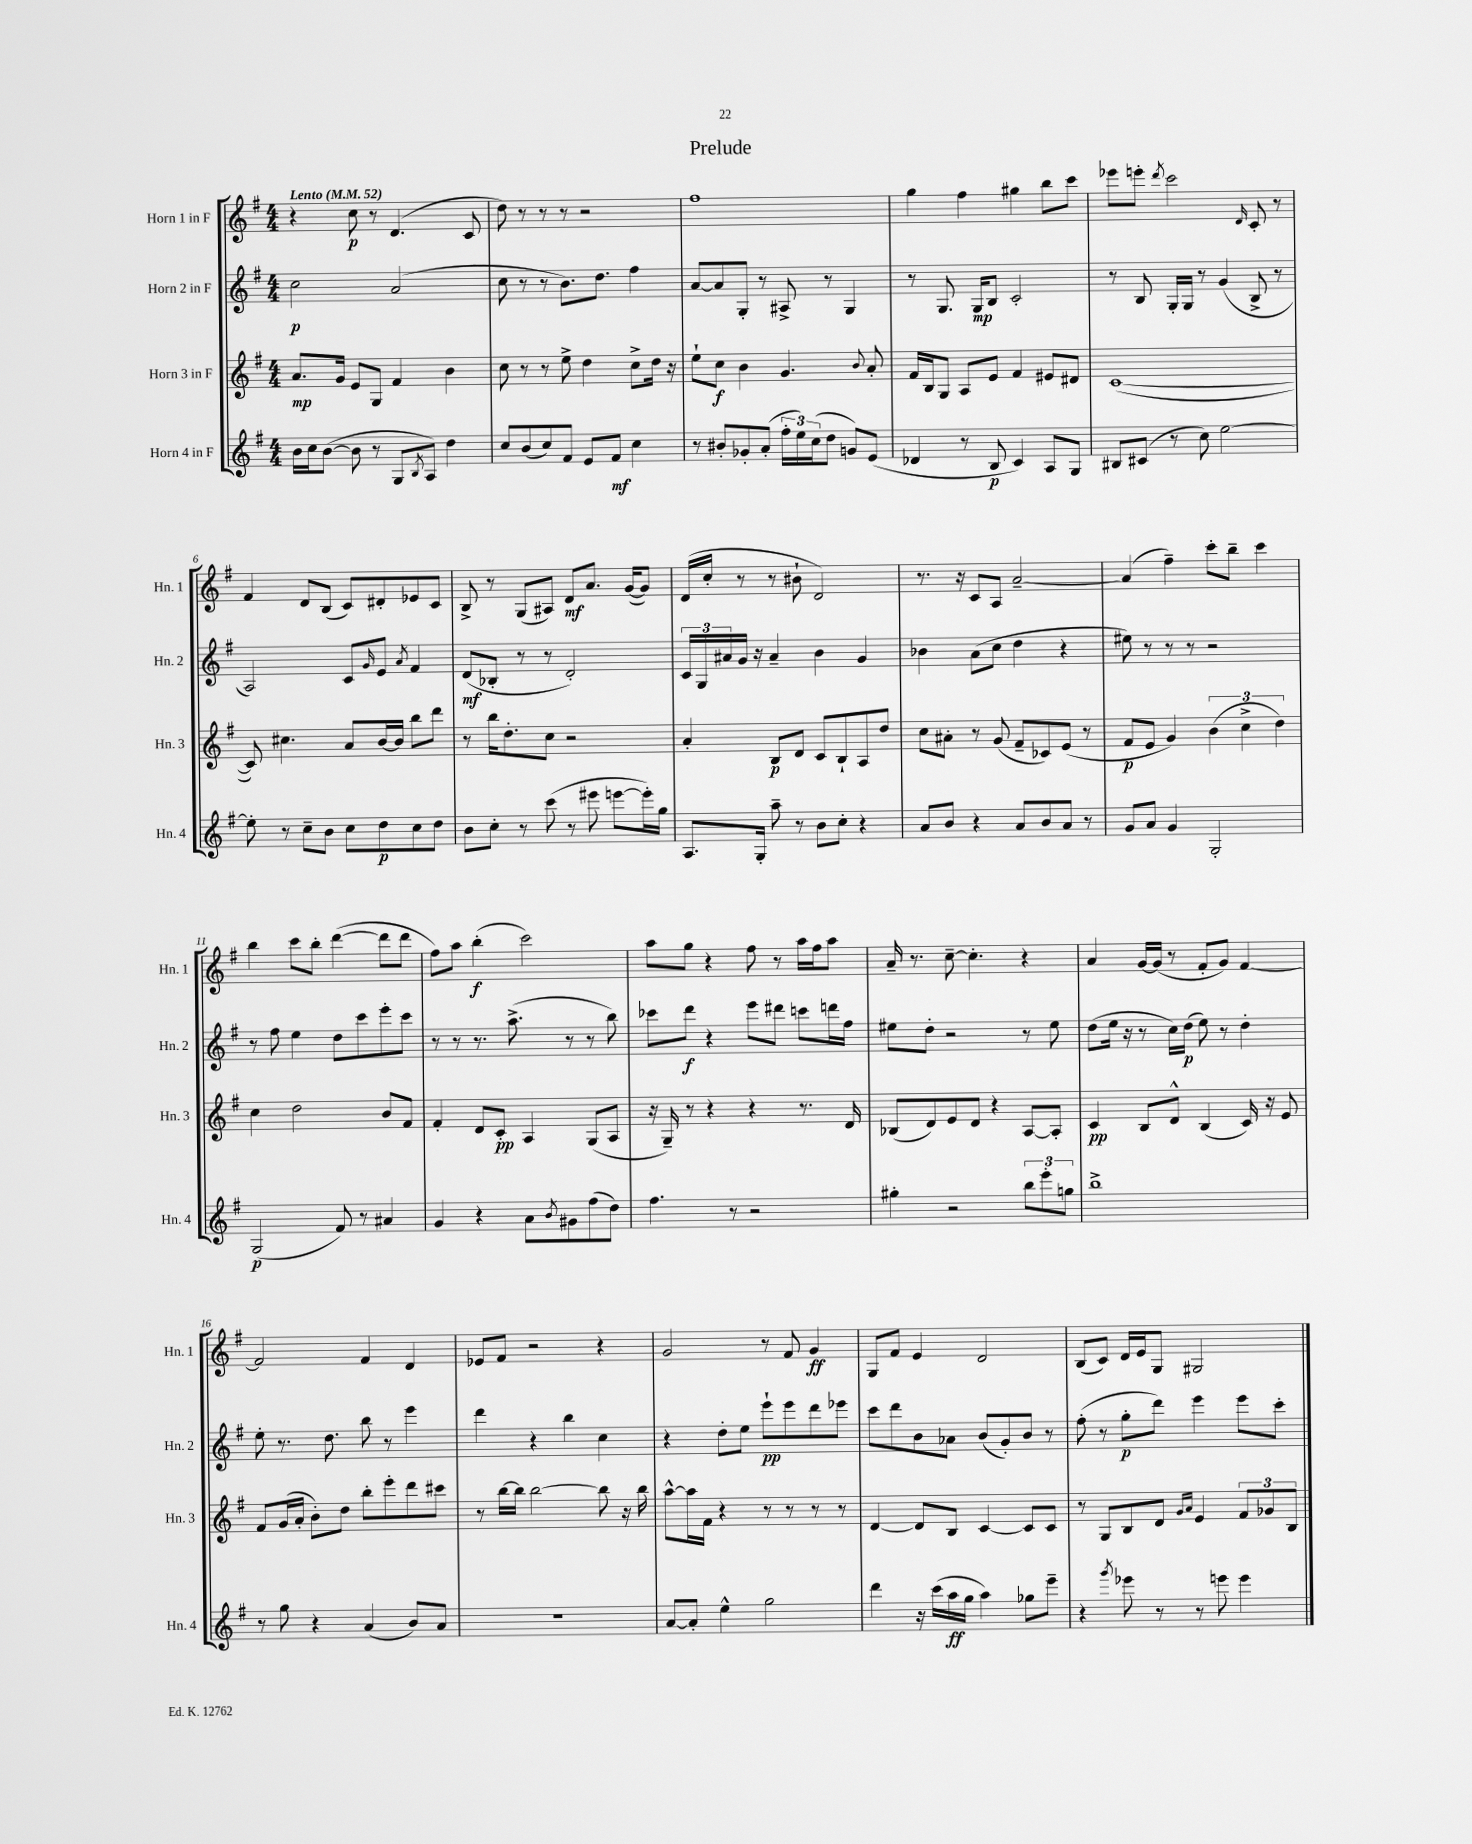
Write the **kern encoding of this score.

**kern	**dynam	**kern	**dynam	**kern	**dynam	**kern	**dynam
*part4	*part4	*part3	*part3	*part2	*part2	*part1	*part1
*staff4	*staff4	*staff3	*staff3	*staff2	*staff2	*staff1	*staff1
*I"Horn 4 in F	*	*I"Horn 3 in F	*	*I"Horn 2 in F	*	*I"Horn 1 in F	*
*I'Hn. 4	*	*I'Hn. 3	*	*I'Hn. 2	*	*I'Hn. 1	*
*clefG2	*	*clefG2	*	*clefG2	*	*clefG2	*
*k[f#]	*	*k[f#]	*	*k[f#]	*	*k[f#]	*
*M4/4	*	*M4/4	*	*M4/4	*	*M4/4	*
*MM52	*	*MM52	*	*MM52	*	*MM52	*
=1	=1	=1	=1	=1	=1	=1	=1
!	!	!	!	!	!	!LO:TX:a:B:t=Lento	!
16b\LL	.	8.a/L	mp	2cc\	p	4r	.
16cc\J	.	.	.	.	.	.	.
([8b\J	.	.	.	.	.	.	.
.	.	16g/Jk	.	.	.	.	.
8b\]	.	8e/L	.	.	.	8cc\	p
8r	.	8G/J	.	.	.	8r	.
8G/L	.	4f#/	.	(2a/	.	(4.d/	.
8qB/	.	.	.	.	.	.	.
8A/J)	.	.	.	.	.	.	.
4dd\	.	4b\	.	.	.	.	.
.	.	.	.	.	.	8c/	.
=2	=2	=2	=2	=2	=2	=2	=2
8cc/L	.	8cc\	.	8cc\	.	8dd\)	.
(8b/	.	8r	.	8r	.	8r	.
8cc/)	.	8r	.	8r	.	8r	.
8f#/J	.	8ee^\	.	8.b\L)	.	8r	.
8e/L	.	4dd\	.	.	.	2r	.
.	.	.	.	8.dd\J	.	.	.
8f#/J	mf	.	.	.	.	.	.
4cc\	.	8cc^\L	.	4ff#\	.	.	.
.	.	16dd\Jk	.	.	.	.	.
.	.	16r	.	.	.	.	.
=3	=3	=3	=3	=3	=3	=3	=3
8r	.	8ee`\L	.	[8a/L	.	1ff#	.
8b#X'/L	.	8cc\J	f	8a/]	.	.	.
8g-X'/	.	4b\	.	8G'/J	.	.	.
(8a'/J	.	.	.	8r	.	.	.
24ff#'\LL	.	4.g/	.	8A#X^/	.	.	.
24ee\)	.	.	.	.	.	.	.
(24cc\J	.	.	.	.	.	.	.
8dd\J	.	.	.	8r	.	.	.
8gn/L)	.	.	.	4G/	.	.	.
.	.	8qqb/	.	.	.	.	.
(8e/J	.	8a'/	.	.	.	.	.
=4	=4	=4	=4	=4	=4	=4	=4
4d-X/	.	16f#/LL	.	8r	.	4gg\	.
.	.	16B/J	.	.	.	.	.
.	.	8G/J	.	8.G/	.	.	.
8r	.	8A/L	.	.	.	4ff#\	.
.	.	.	.	16G/KL	mp	.	.
8B/	p	8e/J	.	8B/J	.	.	.
4c/)	.	4f#/	.	2c'/	.	4gg#X\	.
8A/L	.	8e#X/L	.	.	.	8bb\L	.
8G/J	.	8d#X/J	.	.	.	8ccc\J	.
=5	=5	=5	=5	=5	=5	=5	=5
8B#X/L	.	([1c	.	8r	.	8eee-X\L	.
(8c#X/J	.	.	.	8B/	.	8eeen'\J	.
.	.	.	.	.	.	8qddd/	.
8r	.	.	.	16G'/LL	.	2ccc\	.
.	.	.	.	16G/JJ	.	.	.
8cc\)	.	.	.	8r	.	.	.
[2ee\	.	.	.	(4g/	.	.	.
.	.	.	.	.	.	16qqd/	.
.	.	.	.	8B^/	.	8c'/	.
.	.	.	.	8r	.	8r	.
!!LO:LB:g=z
=6	=6	=6	=6	=6	=6	=6	=6
8ee'\]	.	8c/])	.	2A/)	.	4f#/	.
8r	.	4.cc#X\	.	.	.	.	.
8cc~\L	.	.	.	.	.	8d/L	.
8b\J	.	.	.	.	.	(8B/J	.
8cc\L	.	8a/L	.	8c/L	.	8c/L)	.
.	.	.	.	16qqg/	.	.	.
8dd\	p	[16b/L	.	8e/J	.	8d#X'/	.
.	.	16b/JJ]	.	.	.	.	.
.	.	.	.	8qa/	.	.	.
8cc\	.	8bb\L	.	4f#/	.	8e-X/	.
8dd\J	.	8ddd\J	.	.	.	8c/J	.
=7	=7	=7	=7	=7	=7	=7	=7
8b\L	.	8r	.	(8d/L	mf	8B^/	.
8cc'\J	.	16bb\KL	.	8B-X'/J	.	8r	.
.	.	8.dd'\	.	.	.	.	.
8r	.	.	.	8r	.	(8G/L	.
(8ccc\	.	8cc\J	.	8r	.	8A#X/J)	.
8r	.	2r	.	2d'/)	.	8d/L	mf
8eee#X\	.	.	.	.	.	8.a/J	.
[8eeen\L	.	.	.	.	.	.	.
.	.	.	.	.	.	([16g/KL	.
16eee'\L])	.	.	.	.	.	8g/J])	.
16gg\JJ	.	.	.	.	.	.	.
=8	=8	=8	=8	=8	=8	=8	=8
8.A/L	.	4a'/	.	24c/LL	.	(16d/LL	.
.	.	.	.	24G/	.	.	.
.	.	.	.	.	.	16cc'/JJ	.
.	.	.	.	24a#X/	.	.	.
.	.	.	.	16g/JJ	.	8r	.
16G'/Jk	.	.	.	16r	.	.	.
8aa~\	.	8B/L	p	4a#~/	.	8r	.
8r	.	8d/J	.	.	.	8b#X`\	.
8b\L	.	8c/L	.	4b\	.	2d/)	.
8cc'\J	.	8B`/	.	.	.	.	.
4r	.	8A/	.	4g/	.	.	.
.	.	8dd/J	.	.	.	.	.
=9	=9	=9	=9	=9	=9	=9	=9
8a/L	.	8cc\L	.	4b-X\	.	8.r	.
8b/J	.	8a#X'\J	.	.	.	.	.
.	.	.	.	.	.	16r	.
4r	.	8r	.	(8a\L	.	8c/L	.
.	.	(8g/	.	8cc\J	.	8A/J	.
8a/L	.	8f#~/L	.	4dd\	.	[2a~/	.
8b/	.	8c-X/)	.	.	.	.	.
8a/J	.	(8e/J	.	4r	.	.	.
8r	.	8r	.	.	.	.	.
=10	=10	=10	=10	=10	=10	=10	=10
8g/L	.	8f#/L	p	8ee#X\)	.	(4a/]	.
8a/J	.	8e/J	.	8r	.	.	.
4g/	.	4g/)	.	8r	.	4ff#~\)	.
.	.	.	.	8r	.	.	.
2G'/	.	(6b\	.	2r	.	8ccc'\L	.
.	.	.	.	.	.	8bb~\J	.
.	.	6cc^\	.	.	.	.	.
.	.	.	.	.	.	4ccc\	.
.	.	6dd\)	.	.	.	.	.
!!LO:LB:g=z
=11	=11	=11	=11	=11	=11	=11	=11
(2G/	p	4cc\	.	8r	.	4bb\	.
.	.	.	.	8ff#\	.	.	.
.	.	2dd\	.	4ee\	.	8ccc\L	.
.	.	.	.	.	.	8bb'\J	.
8f#/)	.	.	.	8dd\L	.	([4ddd\	.
8r	.	.	.	8ccc\	.	.	.
4a#X/	.	8b/L	.	8eee'\	.	8ddd\L]	.
.	.	8f#/J	.	8ccc\J	.	8ddd\J	.
=12	=12	=12	=12	=12	=12	=12	=12
4g/	.	4f#'/	.	8r	.	8ff#\L)	.
.	.	.	.	8r	.	8aa\J	.
4r	.	8d/L	.	8.r	.	(4bb'\	f
.	.	8c'/J	pp	.	.	.	.
.	.	.	.	(8.aa^\	.	.	.
8a\L	.	4A/	.	.	.	2ccc\)	.
8qb/	.	.	.	.	.	.	.
8g#X\	.	.	.	8r	.	.	.
(8ff#\	.	(8G/L	.	8r	.	.	.
8dd\J)	.	8A/J	.	8bb\)	.	.	.
=13	=13	=13	=13	=13	=13	=13	=13
4.ff#\	.	16r	.	8ccc-X\L	.	8aa\L	.
.	.	16G~/)	.	.	.	.	.
.	.	8r	.	8ddd\J	f	8gg\J	.
.	.	4r	.	4r	.	4r	.
8r	.	.	.	.	.	.	.
2r	.	4r	.	8eee\L	.	8ff#\	.
.	.	.	.	8ddd#X\J	.	8r	.
.	.	8.r	.	8cccn\L	.	16aa\LL	.
.	.	.	.	.	.	16ff#\J	.
.	.	.	.	16dddn\L	.	8aa\J	.
.	.	16d/	.	16ff#\JJ	.	.	.
=14	=14	=14	=14	=14	=14	=14	=14
4gg#X'\	.	(8B-X/L	.	8ee#X\L	.	16a~/	.
.	.	.	.	.	.	8.r	.
.	.	8d/)	.	8dd'\J	.	.	.
2r	.	8e/	.	2r	.	[8cc~\	.
.	.	8d/J	.	.	.	4.cc'\]	.
.	.	4r	.	.	.	.	.
12bb\L	.	[8A/L	.	8r	.	4r	.
12eee'\	.	.	.	.	.	.	.
.	.	8A'/J]	.	8ee#\	.	.	.
12ggn\J	.	.	.	.	.	.	.
=15	=15	=15	=15	=15	=15	=15	=15
1bb^	.	4c/	pp	(8dd\L	.	4a/	.
.	.	.	.	16ee\Jk	.	.	.
.	.	.	.	16r	.	.	.
.	.	8B/L	.	8r	.	[16g/LL	.
.	.	.	.	.	.	(16g/JJ]	.
.	.	8d^^/J	.	16cc\LL)	.	8r	.
.	.	.	.	(16dd\JJ	p	.	.
.	.	(4B/	.	8ee\)	.	8f#'/L	.
.	.	.	.	8r	.	8g/J)	.
.	.	16c/)	.	4dd'\	.	[4f#/	.
.	.	16r	.	.	.	.	.
.	.	8e/	.	.	.	.	.
!!LO:LB:g=z
=16	=16	=16	=16	=16	=16	=16	=16
8r	.	8f#/L	.	8ee'\	.	2f#/]	.
8gg\	.	(16g/L	.	8.r	.	.	.
.	.	16a'/JJ	.	.	.	.	.
4r	.	8b'\L)	.	.	.	.	.
.	.	.	.	8.dd\	.	.	.
.	.	8dd\J	.	.	.	.	.
(4a/	.	8bb'\L	.	8bb\	.	4f#/	.
.	.	8eee'\	.	8r	.	.	.
8b/L)	.	8ddd\	.	4eee\	.	4d/	.
8a/J	.	8ccc#X\J	.	.	.	.	.
=17	=17	=17	=17	=17	=17	=17	=17
1r	.	8r	.	4ddd\	.	8e-X/L	.
.	.	[16bb\LL	.	.	.	8f#/J	.
.	.	16bb\JJ]	.	.	.	.	.
.	.	[2bb\	.	4r	.	2r	.
.	.	.	.	4bb\	.	.	.
.	.	8bb\]	.	4cc\	.	4r	.
.	.	16r	.	.	.	.	.
.	.	16bb\	.	.	.	.	.
=18	=18	=18	=18	=18	=18	=18	=18
[8a/L	.	[8aa^^\L	.	4r	.	2g/	.
8a'/J]	.	16aa\L]	.	.	.	.	.
.	.	16f#\JJ	.	.	.	.	.
4ee^^\	.	4r	.	8dd'\L	.	.	.
.	.	.	.	8ee\J	.	.	.
2gg\	.	8r	.	8eee`\L	pp	8r	.
.	.	8r	.	8eee\	.	8f#/	.
.	.	8r	.	8ddd\	.	4g/	ff
.	.	8r	.	8eee-X\J	.	.	.
=19	=19	=19	=19	=19	=19	=19	=19
4ddd\	.	[4d/	.	8ccc\L	.	8G/L	.
.	.	.	.	8ddd\	.	8f#/J	.
16r	.	8d/L]	.	8b\	.	4e/	.
(16ccc\LL	.	.	.	.	.	.	.
16aa\	ff	8B/J	.	8a-X\J	.	.	.
16gg\JJ	.	.	.	.	.	.	.
4aa\)	.	[4c/	.	(8b/L	.	2d/	.
.	.	.	.	8g'/)	.	.	.
8gg-X\L	.	8c/L]	.	8b/J	.	.	.
8eee~\J	.	8c/J	.	8r	.	.	.
=20	=20	=20	=20	=20	=20	=20	=20
4r	.	8r	.	(8ff#'\	.	(8B/L	.
.	.	8G/L	.	8r	.	8c/J)	.
8qggg/	.	.	.	.	.	.	.
8eee-X\	.	8B/	.	8gg'\L	p	16d/LL	.
.	.	.	.	.	.	16e/J	.
8r	.	8d/J	.	8ddd\J)	.	8G/J	.
.	.	16qqg/LL	.	.	.	.	.
.	.	16qqa/JJ	.	.	.	.	.
8r	.	4e/	.	4eee\	.	2G#X/	.
8eeen\	.	.	.	.	.	.	.
4eee\	.	12f#/L	.	8eee\L	.	.	.
.	.	12g-X/	.	.	.	.	.
.	.	.	.	8ccc'\J	.	.	.
.	.	12B/J	.	.	.	.	.
==	==	==	==	==	==	==	==
*-	*-	*-	*-	*-	*-	*-	*-
